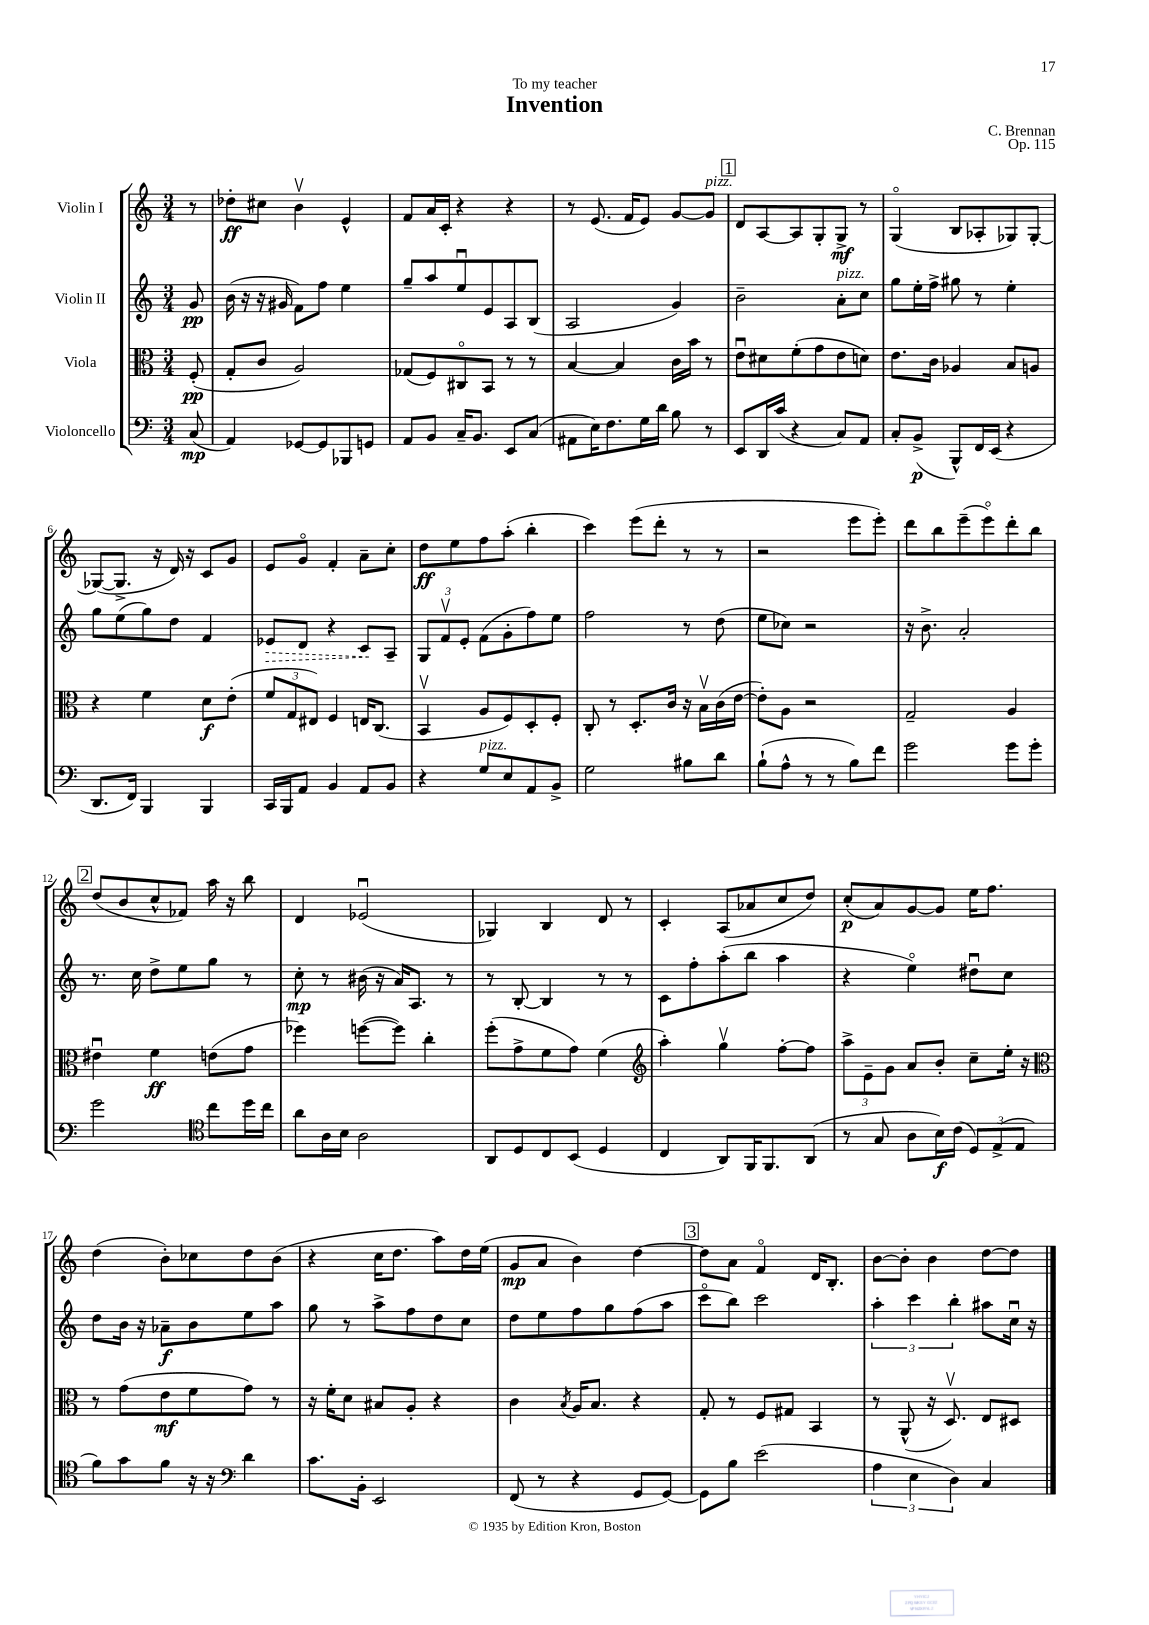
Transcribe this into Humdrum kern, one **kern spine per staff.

**kern	**dynam	**kern	**dynam	**kern	**dynam	**kern	**dynam
*part4	*part4	*part3	*part3	*part2	*part2	*part1	*part1
*staff4	*staff4	*staff3	*staff3	*staff2	*staff2	*staff1	*staff1
*I"Violoncello	*	*I"Viola	*	*I"Violin II	*	*I"Violin I	*
*clefF4	*	*clefC3	*	*clefG2	*	*clefG2	*
*k[]	*	*k[]	*	*k[]	*	*k[]	*
*M3/4	*	*M3/4	*	*M3/4	*	*M3/4	*
=	=	=	=	=	=	=	=
(8C/	mp	(8F'/	pp	8g/	pp	8r	.
=1	=1	=1	=1	=1	=1	=1	=1
4AA/)	.	8G'/L	.	(16b\	.	8dd-X'\L	ff
.	.	.	.	16r	.	.	.
.	.	8c/J	.	16r	.	8cc#X\J	.
.	.	.	.	16g#X/	.	.	.
[8GG-X/L	.	2A/)	.	8f\L)	.	4bv\	.
8GG-/]	.	.	.	8ff\J	.	.	.
8BBB-X/	.	.	.	4ee\	.	4e^^/	.
8GGn/J	.	.	.	.	.	.	.
=2	=2	=2	=2	=2	=2	=2	=2
8AA/L	.	(8G-X/L	.	8gg~/L	.	8f/L	.
8BB/J	.	8F/)	.	8aa/	.	16a/L	.
.	.	.	.	.	.	16c'/JJ	.
16C~/KL	.	8C#X/	.	8eeu/	.	4r	.
8.BB/J	.	.	.	.	.	.	.
.	.	8BB/J	.	8e/	.	.	.
8EE/L	.	8r	.	8A/	.	4r	.
(8C/J	.	8r	.	(8B/J	.	.	.
=3	=3	=3	=3	=3	=3	=3	=3
8AA#X\L	.	[4B/	.	2A/	.	8r	.
16E\K)	.	.	.	.	.	(8.e/	.
8.F\	.	.	.	.	.	.	.
.	.	4B/]	.	.	.	.	.
.	.	.	.	.	.	16f/KL	.
16G\L	.	.	.	.	.	8e/J)	.
16d\JJ	.	.	.	.	.	.	.
8B\	.	16c\LL	.	4g/)	.	[8g/L	.
.	.	16b\JJ	.	.	.	.	.
!	!	!	!	!	!	!LO:TX:a:i:t=pizz.	!
8r	.	8r	.	.	.	8g/J]	.
!!LO:REH:place=s1:t=1
=4	=4	=4	=4	=4	=4	=4	=4
8EE/L	.	8eu\L	.	2b~\	.	8d/L	.
16DD/L	.	8d#X\	.	.	.	[8A/	.
(16c/JJ	.	.	.	.	.	.	.
4r	.	(8f'\	.	.	.	8A/]	.
.	.	8g\	.	.	.	8G'/	.
!	!	!	!	!LO:TX:a:i:t=pizz.	!	!	!
8C/L)	.	8e\	.	8a'\L	.	8G^/J	mf
8AA/J	.	8dn\J)	.	8cc\J	.	8r	.
=5	=5	=5	=5	=5	=5	=5	=5
8C'/L	.	8.e\L	.	8gg\L	.	(4G/	.
(8BB^/J	p	.	.	16ee'\L	.	.	.
.	.	16c\Jk	.	16ff^\JJ	.	.	.
8BBB^^/L)	.	4A-X/	.	8gg#X\	.	8B/L	.
16FF/L	.	.	.	8r	.	8A-X'/	.
(16EE/JJ	.	.	.	.	.	.	.
4r	.	8B/L	.	4ee'\	.	8G-X/)	.
.	.	8An/J	.	.	.	[8G-'/J	.
!!LO:LB:g=z
=6	=6	=6	=6	=6	=6	=6	=6
8.DD/L	.	4r	.	8gg\L	.	(8G-X/L_	.
.	.	.	.	(8ee\	.	8.G-^/J]	.
16FF/Jk)	.	.	.	.	.	.	.
4BBB/	.	4f\	.	8gg\)	.	.	.
.	.	.	.	.	.	16r	.
.	.	.	.	8dd\J	.	16d/)	.
.	.	.	.	.	.	16r	.
4BBB/	.	8d\L	f	4f/	.	8c/L	.
.	.	(8e'\J	.	.	.	8g/J	.
=7	=7	=7	=7	=7	=7	=7	=7
!	!	!	!	!	!LO:HP:b	!	!
16CC/LL	.	12f/L	.	8e-X/L	>	8e/L	.
16BBB/J	.	.	.	.	.	.	.
.	.	12G/	.	.	.	.	.
8AA/J	.	.	.	8d/J	.	8g/J	.
.	.	12E#X/J)	.	.	.	.	.
4BB/	.	4F/	.	4r	.	4f'/	.
8AA/L	.	16En/KL	.	8c/L	.	8a~\L	.
.	.	(8.C/J	.	.	.	.	.
8BB/J	.	.	.	8A~/J	]	8cc'\J	.
=8	=8	=8	=8	=8	=8	=8	=8
4r	.	4BBv/	.	12G/L	.	8dd\L	ff
.	.	.	.	12fv/	.	.	.
.	.	.	.	.	.	8ee\	.
.	.	.	.	12e'/J	.	.	.
!LO:TX:a:i:t=pizz.	!	!	!	!	!	!	!
8G/L	.	8A/L	.	(8f\L	.	8ff\	.
8E/	.	8F/)	.	8g'\	.	(8aa'\J	.
8AA/	.	8D'/	.	8ff\)	.	4bb'\	.
8BB^/J	.	8F'/J	.	8ee\J	.	.	.
=9	=9	=9	=9	=9	=9	=9	=9
2G\	.	8C'/	.	2ff\	.	4ccc\)	.
.	.	8r	.	.	.	.	.
.	.	8.D'/L	.	.	.	(8eee\L	.
.	.	.	.	.	.	8ddd'\J	.
.	.	16c/Jk	.	.	.	.	.
8B#X\L	.	16r	.	8r	.	8r	.
.	.	16Bv\LL	.	.	.	.	.
8d\J	.	(16c\	.	(8dd\	.	8r	.
.	.	[16e\JJ	.	.	.	.	.
=10	=10	=10	=10	=10	=10	=10	=10
(8B`\L	.	8e'\L])	.	8ee\L	.	2r	.
8A^^\J	.	8A\J	.	8cc-X\J)	.	.	.
8r	.	2r	.	2r	.	.	.
8r	.	.	.	.	.	.	.
8B\L)	.	.	.	.	.	8eee\L	.
8f\J	.	.	.	.	.	8eee'\J)	.
=11	=11	=11	=11	=11	=11	=11	=11
2g\	.	2G~/	.	16r	.	8ddd\L	.
.	.	.	.	8.b^\	.	.	.
.	.	.	.	.	.	8bb\	.
.	.	.	.	2a'/	.	(8eee~\	.
.	.	.	.	.	.	8eee\)	.
8g\L	.	4A/	.	.	.	8ddd'\	.
8g'\J	.	.	.	.	.	8bb\J	.
!!LO:LB:g=z
!!LO:REH:place=s1:t=2
=12	=12	=12	=12	=12	=12	=12	=12
2g\	.	4e#Xu\	.	8.r	.	(8dd/L	.
.	.	.	.	.	.	8b/	.
.	.	.	.	16cc\	.	.	.
.	.	4f\	ff	8dd^\L	.	8cc^^/	.
.	.	.	.	8ee\	.	8f-X/J)	.
*clefC4	*	*	*	*	*	*	*
8cc\L	.	(8en\L	.	8gg\J	.	16aa\	.
.	.	.	.	.	.	16r	.
16dd\L	.	8g\J	.	8r	.	8bb\	.
16cc\JJ	.	.	.	.	.	.	.
=13	=13	=13	=13	=13	=13	=13	=13
8a\L	.	4ff-X\)	.	8cc'\	mp	4d/	.
16A\L	.	.	.	8r	.	.	.
16B\JJ	.	.	.	.	.	.	.
2A\	.	([8ffn\L	.	(16b#X\	.	(2e-Xu/	.
.	.	.	.	16r	.	.	.
.	.	8ff\J])	.	16a/KL)	.	.	.
.	.	.	.	8.A/J	.	.	.
.	.	4cc'\	.	.	.	.	.
.	.	.	.	8r	.	.	.
=14	=14	=14	=14	=14	=14	=14	=14
8AA/L	.	(8ff'\L	.	8r	.	4G-X/)	.
8D/	.	8g^\	.	[8B'/	.	.	.
8C/	.	8f\	.	4B/]	.	4B/	.
(8BB/J	.	8g\J)	.	.	.	.	.
4D/	.	(4f\	.	8r	.	8d/	.
.	.	.	.	8r	.	8r	.
=15	=15	=15	=15	=15	=15	=15	=15
*	*	*clefG2	*	*	*	*	*
4C/	.	4aa'\)	.	8c\L	.	4c'/	.
.	.	.	.	8ff'\	.	.	.
8AA/L)	.	4ggv\	.	(8aa'\	.	(8A/L	.
16FF/K	.	.	.	8bb\J	.	8a-X/	.
8.FF/	.	.	.	.	.	.	.
.	.	[8ff'\L	.	4aa\	.	8cc/	.
(8AA/J	.	8ff\J]	.	.	.	8dd/J)	.
=16	=16	=16	=16	=16	=16	=16	=16
8r	.	12aa^\L	.	4r	.	(8cc'/L	p
.	.	12e~\	.	.	.	.	.
8G/	.	.	.	.	.	8a/)	.
.	.	12g\J	.	.	.	.	.
8A\L	.	8a/L	.	4ee\)	.	[8g/	.
16B\L)	f	8b'/J	.	.	.	8g/J]	.
(16c\JJ	.	.	.	.	.	.	.
12D/L)	.	8cc~\L	.	8dd#Xu\L	.	16ee\KL	.
.	.	.	.	.	.	8.ff\J	.
(12E^/	.	.	.	.	.	.	.
.	.	16ee'\Jk	.	8cc\J	.	.	.
12E/J	.	.	.	.	.	.	.
.	.	16r	.	.	.	.	.
!!LO:LB:g=z
=17	=17	=17	=17	=17	=17	=17	=17
*	*	*clefC3	*	*	*	*	*
8f\L)	.	8r	.	8dd\L	.	(4dd\	.
8g\	.	(8g\L	.	16b\Jk	.	.	.
.	.	.	.	16r	.	.	.
8f\J	.	8e\	mf	8a-X~\L	f	8b'\L)	.
16r	.	8f\	.	8b\	.	8cc-X\	.
16r	.	.	.	.	.	.	.
*clefF4	*	*	*	*	*	*	*
4d\	.	8g\J)	.	8ee\	.	8dd\	.
.	.	8r	.	8aa\J	.	(8b\J	.
=18	=18	=18	=18	=18	=18	=18	=18
8.c\L	.	16r	.	8gg\	.	4r	.
.	.	16f'\KL	.	.	.	.	.
.	.	8d\J	.	8r	.	.	.
16BB'\Jk	.	.	.	.	.	.	.
2EE/	.	8B#X/L	.	8aa^\L	.	16cc\KL	.
.	.	.	.	.	.	8.dd\J	.
.	.	8A'/J	.	8ff\	.	.	.
.	.	4r	.	8dd\	.	8aa\L)	.
.	.	.	.	8cc\J	.	16dd\L	.
.	.	.	.	.	.	(16ee\JJ	.
=19	=19	=19	=19	=19	=19	=19	=19
(8FF/	.	4c\	.	8dd\L	.	8g/L	mp
8r	.	.	.	8ee\	.	8a/J	.
.	.	8qB/	.	.	.	.	.
4r	.	16A/KL	.	8ff\	.	4b\)	.
.	.	8.B/J	.	.	.	.	.
.	.	.	.	8gg\	.	.	.
8GG/L	.	4r	.	(8ff\	.	[4dd\	.
[8GG/J)	.	.	.	8aa\J	.	.	.
!!LO:REH:place=s1:t=3
=20	=20	=20	=20	=20	=20	=20	=20
8GG\L]	.	8G'/	.	8ccc\L	.	8dd\L]	.
8B\J	.	8r	.	8bb\J)	.	8a\J	.
(2e\	.	8F/L	.	2ccc\	.	4f/	.
.	.	8G#X/J	.	.	.	.	.
.	.	4BB/	.	.	.	16d/KL	.
.	.	.	.	.	.	8.B'/J	.
=21	=21	=21	=21	=21	=21	=21	=21
6A\	.	8r	.	6aa'\	.	[8b\L	.
.	.	(8AA^^/	.	.	.	8b'\J]	.
6E\	.	.	.	6ccc\	.	.	.
.	.	16r	.	.	.	4b\	.
.	.	8.Dv/)	.	.	.	.	.
6D\)	.	.	.	6bb'\	.	.	.
4C/	.	8E/L	.	8aa#X\L	.	[8dd\L	.
.	.	8D#X/J	.	16ccu\Jk	.	8dd\J]	.
.	.	.	.	16r	.	.	.
==	==	==	==	==	==	==	==
*-	*-	*-	*-	*-	*-	*-	*-
